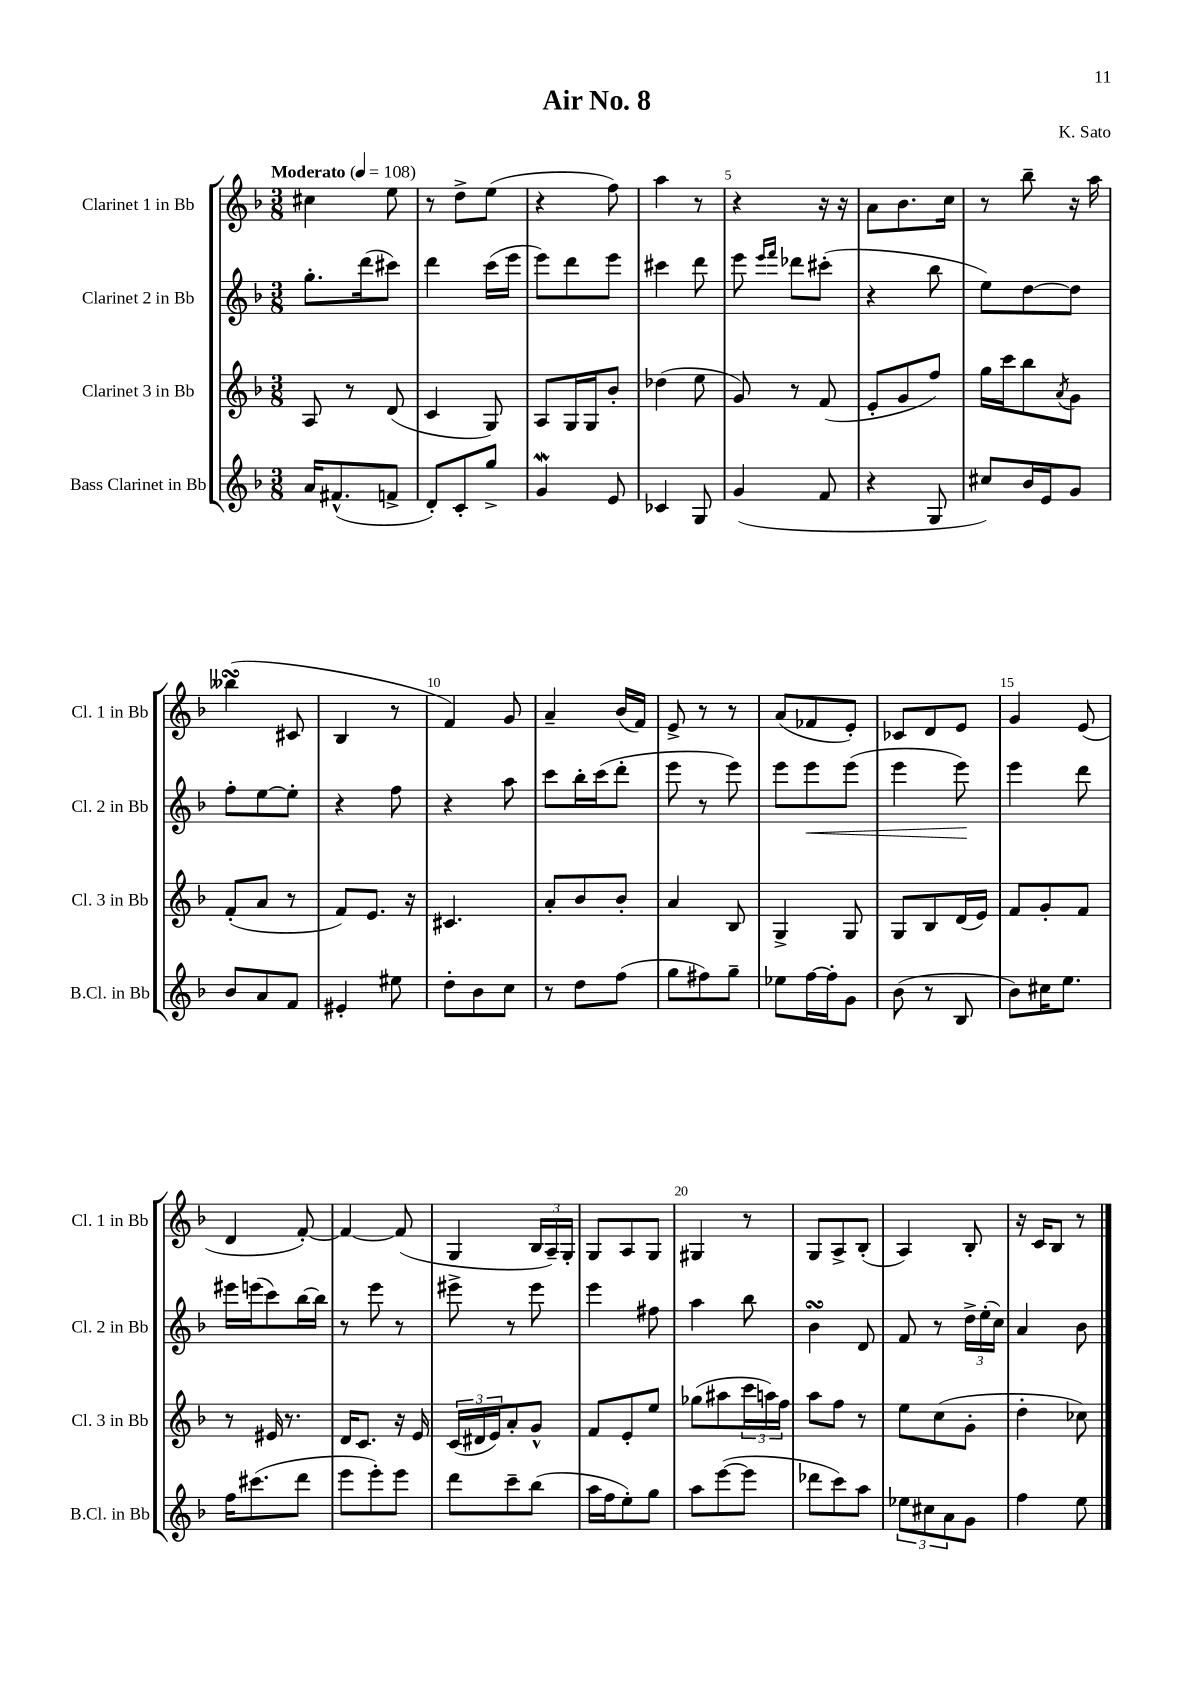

**kern	**kern	**kern	**kern
*staff4	*staff3	*staff2	*staff1
*clefG2	*clefG2	*clefG2	*clefG2
*k[b-]	*k[b-]	*k[b-]	*k[b-]
*M3/8	*M3/8	*M3/8	*M3/8
*MM108	*MM108	*MM108	*MM108
16a/LK	8A/	8.gg'\L	4cc#\
(8.f#^^/	.	.	.
.	8r	.	.
.	.	(16ddd\k	.
8f^/J	(8d/	8ccc#\J)	8ee\
=	=	=	=
8d'/L)	4c/	4ddd\	8r
8c'/	.	.	8dd^\L
8gg^/J	8G/)	(16ccc\LL	(8ee\J
.	.	16eee\JJ	.
=	=	=	=
4g/	8A/L	8eee\L)	4r
.	16G/L	8ddd\	.
.	16G/J	.	.
8e/	8b-'/J	8eee\J	8ff\)
=	=	=	=
4c-/	(4dd-\	4ccc#\	4aa\
8G/	8ee\	8ddd\	8r
=	=	=	=
(4g/	8g/)	8eee\	4r
.	.	16qqeee/LL	.
.	.	16qqfff/JJ	.
.	8r	8ddd-\L	.
8f/	(8f/	(8ccc#'\J	16r
.	.	.	16r
=	=	=	=
4r	8e'/L	4r	8a\L
.	8g/	.	8.b-\
8G/	8ff/J)	8bb-\	.
.	.	.	16cc\Jk
=	=	=	=
8cc#/L)	16gg\LL	8ee\L)	8r
.	16ccc\J	.	.
16b-/L	8bb-\	[8dd\	8bb-~\
16e/J	.	.	.
.	8qa/	.	.
8g/J	8g\J	8dd\]J	16r
.	.	.	16aa\
=	=	=	=
8b-/L	(8f'/L	8ff'\L	(4bb--\
8a/	8a/J	[8ee\	.
8f/J	8r	8ee'\]J	8c#/
=	=	=	=
4e#'/	8f/L)	4r	4B-/
.	8.e/J	.	.
8ee#\	.	8ff\	8r
.	16r	.	.
=	=	=	=
8dd'\L	4.c#/	4r	4f/)
8b-\	.	.	.
8cc\J	.	8aa\	8g/
=	=	=	=
8r	8a'/L	8ccc\L	4a~/
8dd\L	8b-/	16bb-'\L	.
.	.	(16ccc\J	.
(8ff\J	8b-'/J	8ddd'\J	(16b-/LL
.	.	.	16f/JJ)
=	=	=	=
8gg\L	4a/	8eee\	8e^/
8ff#\)	.	8r	8r
8gg~\J	8B-/	8eee\)	8r
=	=	=	=
8ee-\L	4G^/	8eee\L	(8a/L
[16ff\L	.	8eee\	8f-/
16ff'\]J	.	.	.
8g\J	8G/	(8eee\J	8e'/J)
=	=	=	=
(8b-\	8G/L	4eee\	8c-/L
8r	8B-/	.	8d/
8B-/	(16d/L	8eee\)	8e/J
.	16e/JJ)	.	.
=	=	=	=
8b-\L)	8f/L	4eee\	4g/
16cc#\K	8g'/	.	.
8.ee\J	.	.	.
.	8f/J	8ddd\	(8e/
=	=	=	=
16ff\LK	8r	16eee#\LL	4d/
(8.ccc#\	.	(16eee\J	.
.	16e#/	8ccc\)	.
.	8.r	.	.
8ddd\J	.	[16bb-\L	[8f'/)
.	.	16bb-\]JJ	.
=	=	=	=
8eee\L	16d/LK	8r	4f/_
.	8.c/J	.	.
8eee'\)	.	8eee\	.
8eee\J	16r	8r	(8f/]
.	16e/	.	.
=	=	=	=
8ddd\L	(24c/LL	8eee#^\	4G/
.	24d#/	.	.
.	24e/J)	.	.
8ccc~\	8a'/	8r	.
(8bb-\J	8g^^/J	8eee#\	24B-/LL
.	.	.	24A~/)
.	.	.	24G'/JJ
=	=	=	=
16aa\LL	8f/L	4eee\	8G/L
16ff\J	.	.	.
8ee'\)	8e'/	.	8A/
8gg\J	8ee/J	8ff#\	8G/J
=	=	=	=
8aa\L	(8gg-\L	4aa\	4G#/
([8eee\	8aa#\	.	.
8eee\]J	24ccc\L	8bb-\	8r
.	24aa\)	.	.
.	24ff\JJ	.	.
=	=	=	=
8ddd-\L	8aa\L	4b-\	8G/L
8ccc\)	8ff\J	.	8A^/
8aa\J	8r	8d/	(8B-'/J
=	=	=	=
12ee-\L	8ee\L	8f/	4A/)
12cc#\	.	.	.
.	(8cc\	8r	.
12a\	.	.	.
8g\J	8g'\J	24dd^\LL	8B-'/
.	.	(24ee'\	.
.	.	24cc\JJ)	.
=	=	=	=
4ff\	4dd'\	4a/	16r
.	.	.	16c/LK
.	.	.	8B-/J
8ee\	8cc-\)	8b-\	8r
==	==	==	==
*-	*-	*-	*-
